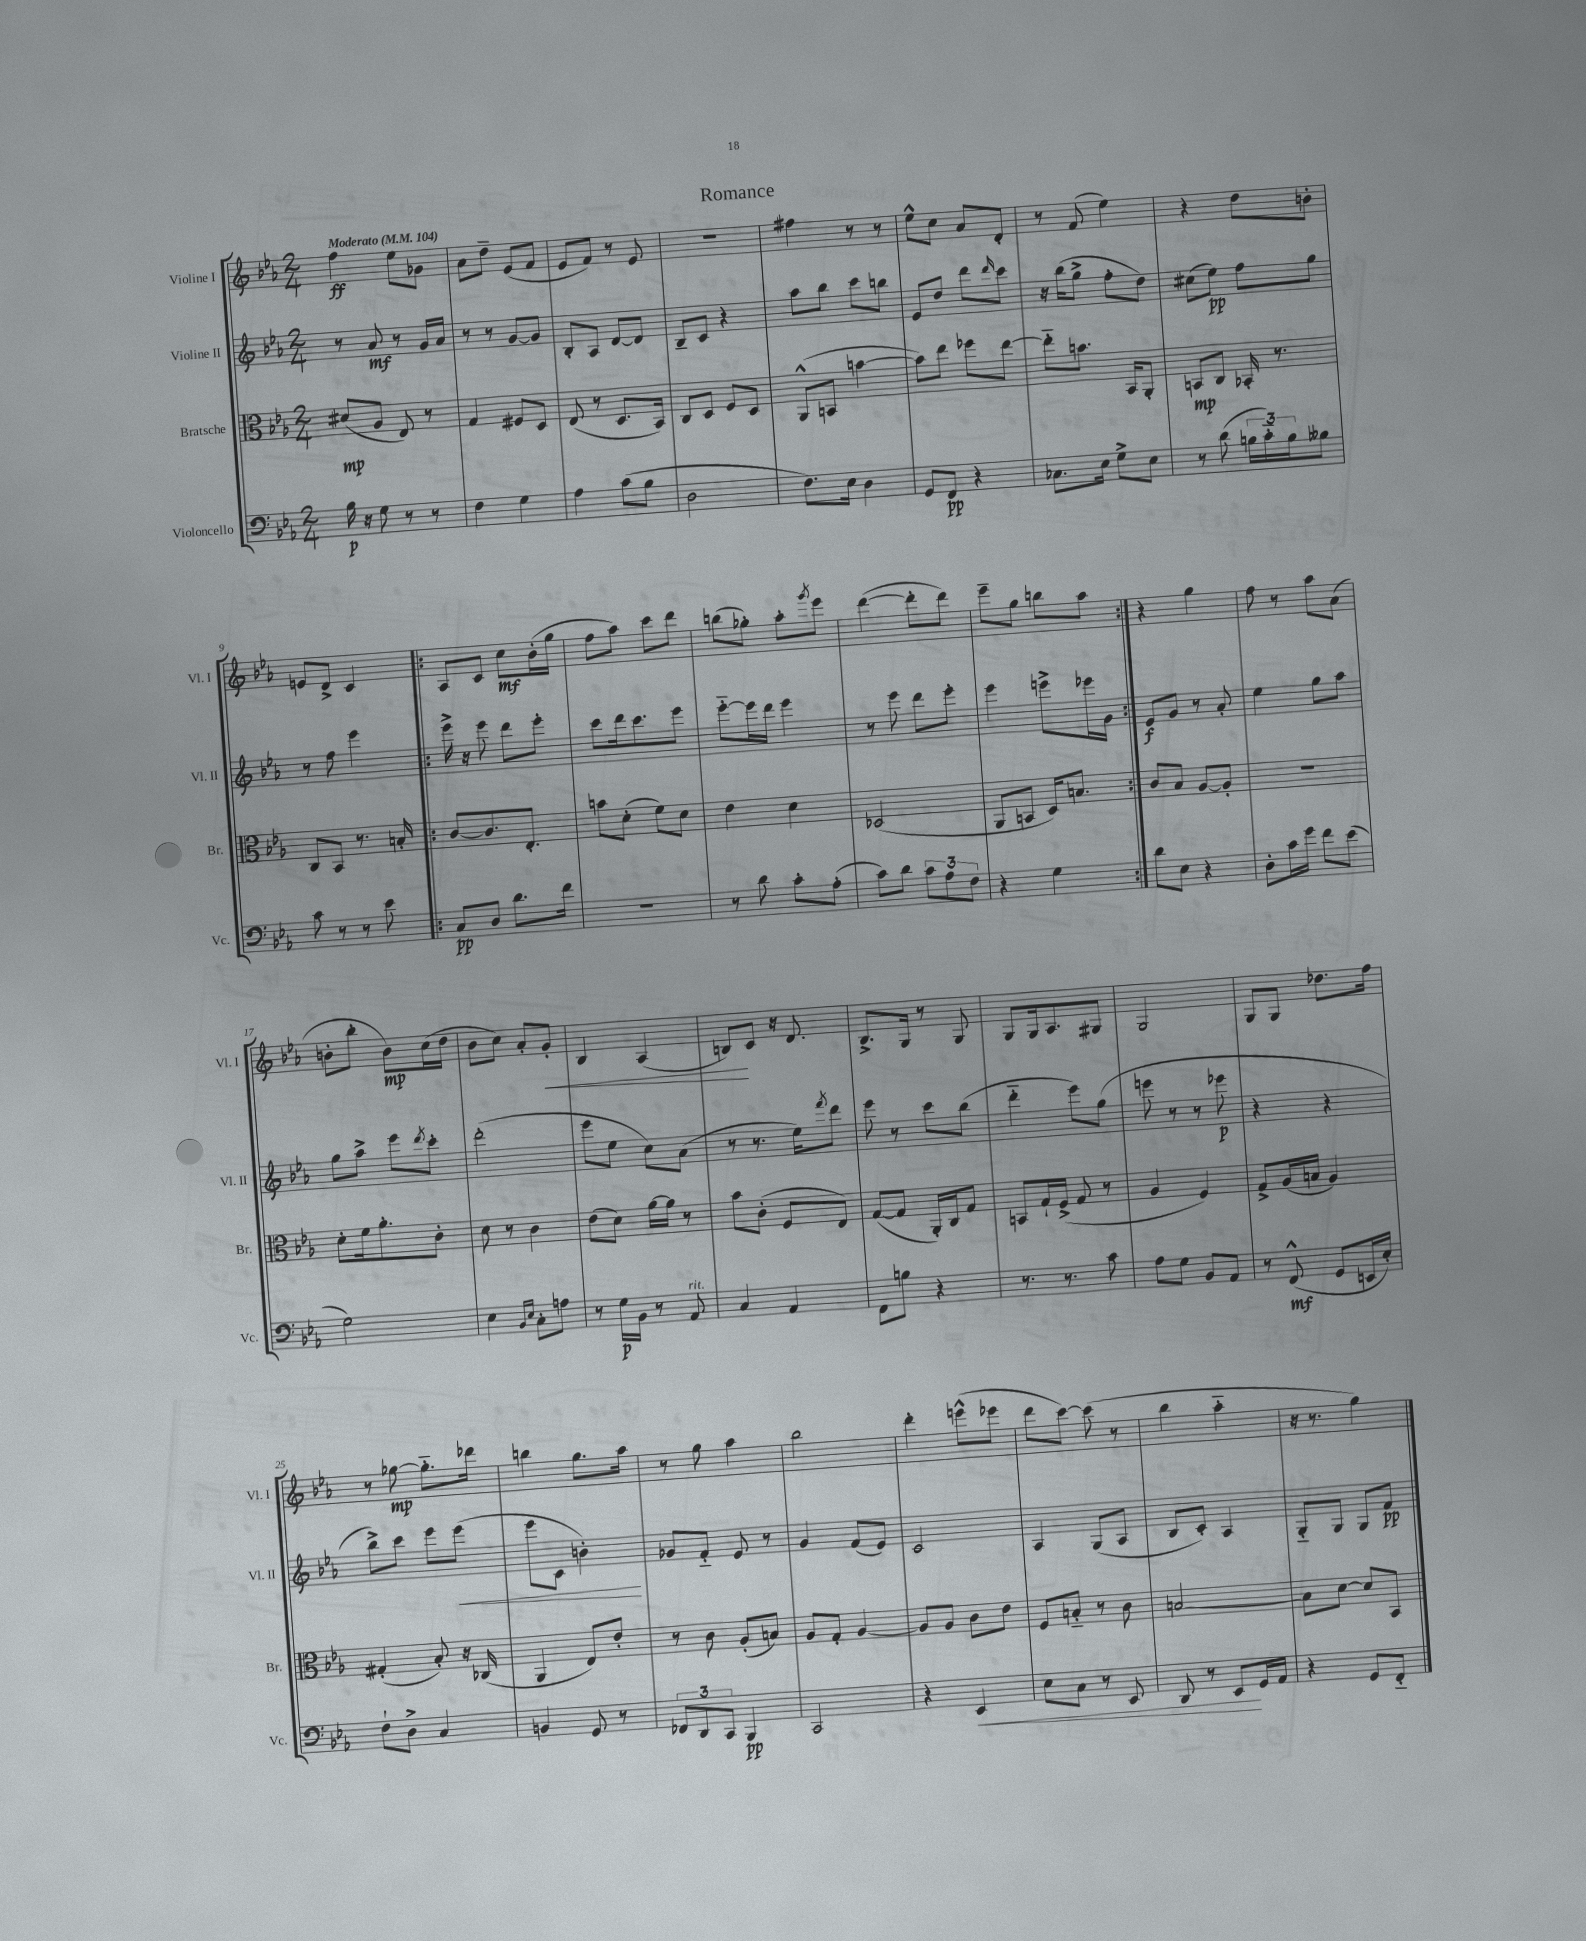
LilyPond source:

\header { title = "Romance" }
<<
\new StaffGroup <<
\new Staff = "s0" \with { instrumentName = "Violine I" shortInstrumentName = "Vl. I" } {
    \clef treble \key ees \major \numericTimeSignature \time 2/4 \tempo "Moderato" 4 = 104
    f''4\ff ees''8 ges'8 |
    aes'8 d''8-- ees'8( f'8 |
    ees'8 f'8) r8 ees'8 |
    R2 |
    fis''4 r8 r8 |
    ees''8-^ c''8 aes'8 d'8-. |
    r8 f'8( ees''4) |
    r4 d''8 b'8-. |
    e'8 d'8-> c'4 |
    \repeat volta 2 { aes8 c'8 c''8\mf bes'16-.( g''16 |
    f''8 aes''8) c'''8 d'''8 |
    b''8( ges''8-.) aes''8-. \acciaccatura { g'''8 } ees'''8 |
    d'''4~( d'''8-. d'''8) |
    ees'''8-- g''8 b''8 aes''8 | }
    r4 g''4 |
    f''8 r8 aes''8 aes'8( |
    b'8-. bes''8-. b'8\mp) c''16( d''16 |
    bes'8 c''8) aes'8-. g'8-.\< |
    bes4 aes4( |
    b8\!) c'8 r16 d'8. |
    bes8.-> g16 r8 g8 |
    g8 g16 aes8. gis8 |
    g2 |
    g8 g8 des''8. f''16 |
    r8 ges''8~\mp ges''8.-_ des'''16 |
    b''4 g''8. aes''16 |
    r8 g''8 aes''4 |
    bes''2 |
    d'''4-. e'''8-^( ees'''8 |
    d'''8 c'''8~) c'''8( r8 |
    bes''4 aes''4-_ |
    r16 r8. g''4) \bar "|." |
}
\new Staff = "s1" \with { instrumentName = "Violine II" shortInstrumentName = "Vl. II" } {
    \clef treble \key ees \major \numericTimeSignature \time 2/4
    r8 aes'8\mf r8 g'16 aes'16 |
    r8 r8 g'8~ g'8 |
    bes8-. aes8 d'8~ d'8 |
    bes8-- c'8 r4 |
    aes''8 bes''8 c'''8 b''8 |
    ees'8 d''8 d'''8 \grace { d'''16 } c'''8 |
    r16 bes''16( g''8-> f''8-. d''8) |
    cis''8( ees''8\pp) f''8 g''8 |
    r8 f''8 ees'''4 |
    \repeat volta 2 { ees'''16-> r16 ees'''8 d'''8 ees'''8-. |
    c'''8 d'''16 c'''8. ees'''8 |
    ees'''8~-_ ees'''16 d'''16 ees'''4 |
    r8 ees'''8 d'''8 ees'''8-. |
    ees'''4 e'''8-> ees'''16 g'16 | }
    ees'8\f g'8 r8 aes'8-. |
    ees''4 g''8 aes''8 |
    g''8 aes''8-> ees'''8 \acciaccatura { d'''8 } c'''8-. |
    d'''2-.( |
    ees'''8 ees''8 c''8) aes'8( |
    r8 r8. ees''16) \acciaccatura { f'''8 } d'''8 |
    ees'''8 r8 c'''8 bes''8( |
    d'''4-_ ees'''8) g''8( |
    e'''8 r8 r8 ees'''8\p |
    r4 r4 |
    bes''8->) c'''8 ees'''8 ees'''8\<( |
    ees'''8 c'8 b'4-.\!) |
    ges'8 f'8-_ ees'8 r8 |
    g'4 f'8( ees'8) |
    c'2 |
    aes4 g8( aes8 |
    bes8 c'8-.) aes4 |
    g8-_ g8 g8 f'8\pp \bar "|." |
}
\new Staff = "s2" \with { instrumentName = "Bratsche" shortInstrumentName = "Br." } {
    \clef alto \key ees \major \numericTimeSignature \time 2/4
    dis'8\mp( aes8 ees8) r8 |
    g4 fis8 d8 |
    ees8( r8 d8. bes,16) |
    c8 d8 f8 d8 |
    aes,8-^( b,8 b'4~ |
    b'8) ees''8 fes''8 ees''8~ |
    ees''8-_ b'8. bes,16 aes,8-. |
    b,8\mp c8 bes,16-. r8. |
    c8 bes,8 r8. b16-. |
    \repeat volta 2 { c'8~ c'8. ees8.-. |
    b'8 d'8-.( f'8) d'8 |
    ees'4 d'4 |
    des2( |
    aes,8 b,8 d16) b8. | }
    c'8 bes8 aes8~ aes8-. |
    r2 |
    d'8-. f'16 aes'8.-. c'8-. |
    d'8 r8 c'4 |
    ees'8( d'8) aes'16~ aes'16 r8 |
    bes'8 c'8-.( f8 ees8) |
    g8~( g8 aes,16-.) c16 g8 |
    b,8 g16-! f16->( g8 r8 |
    aes4 f4) |
    g8-> aes16( b16 aes4) |
    gis4-.( bes8-.) r16 ces16( |
    aes,4 ees8) ees'8-. |
    r8 c'8 aes8-.( b8) |
    aes8 g8-. aes4~ |
    aes8 aes8 c'8 ees'8 |
    f8 b8-_ r8 c'8 |
    b2~ |
    b8 d'8~ d'8 bes,8 \bar "|." |
}
\new Staff = "s3" \with { instrumentName = "Violoncello" shortInstrumentName = "Vc." } {
    \clef bass \key ees \major \numericTimeSignature \time 2/4
    bes16\p r16 g8 r8 r8 |
    f4 g4 |
    aes4 c'8( bes8 |
    d2 |
    f8.) ees16 d4 |
    g,8 f,8\pp r4 |
    ces8. ees16 g8-> ees8 |
    r8 d'8( \tuplet 3/2 { b16 c'16-_) b16 } beses8 |
    c'8 r8 r8 ees'8 |
    \repeat volta 2 { c8\pp d8 d'8. f'16 |
    R2 |
    r8 d'8 c'8-. aes8-.( |
    c'8) d'8 \tuplet 3/2 { c'8 aes8 f8 } |
    r4 g4 | }
    d'8 ees8 r4 |
    d8-. c'16 g'16 f'8 ees'8( |
    g2) |
    ees4 \grace { bes,16 ees16 } c8-. a8 |
    r8 g16\p bes,16 r8 aes,8^\markup { \italic "rit." } |
    c4 aes,4 |
    f,8 b8 r4 |
    r8. r8. c'8 |
    aes8 g8 bes,8 aes,8 |
    r8 f,8-^\mf( g,8 e,16 ees16-.) |
    f8-! d8-> c4 |
    b,4 g,8 r8 |
    \tuplet 3/2 { fes,8 d,8 c,8 } bes,,4\pp |
    c,2 |
    r4 ees,4\< |
    ees8 c8 r8 ees,8 |
    d,8 r8 ees,8\! g,16 aes,16 |
    r4 g,8 f,8-_ \bar "|." |
}
>>
>>
